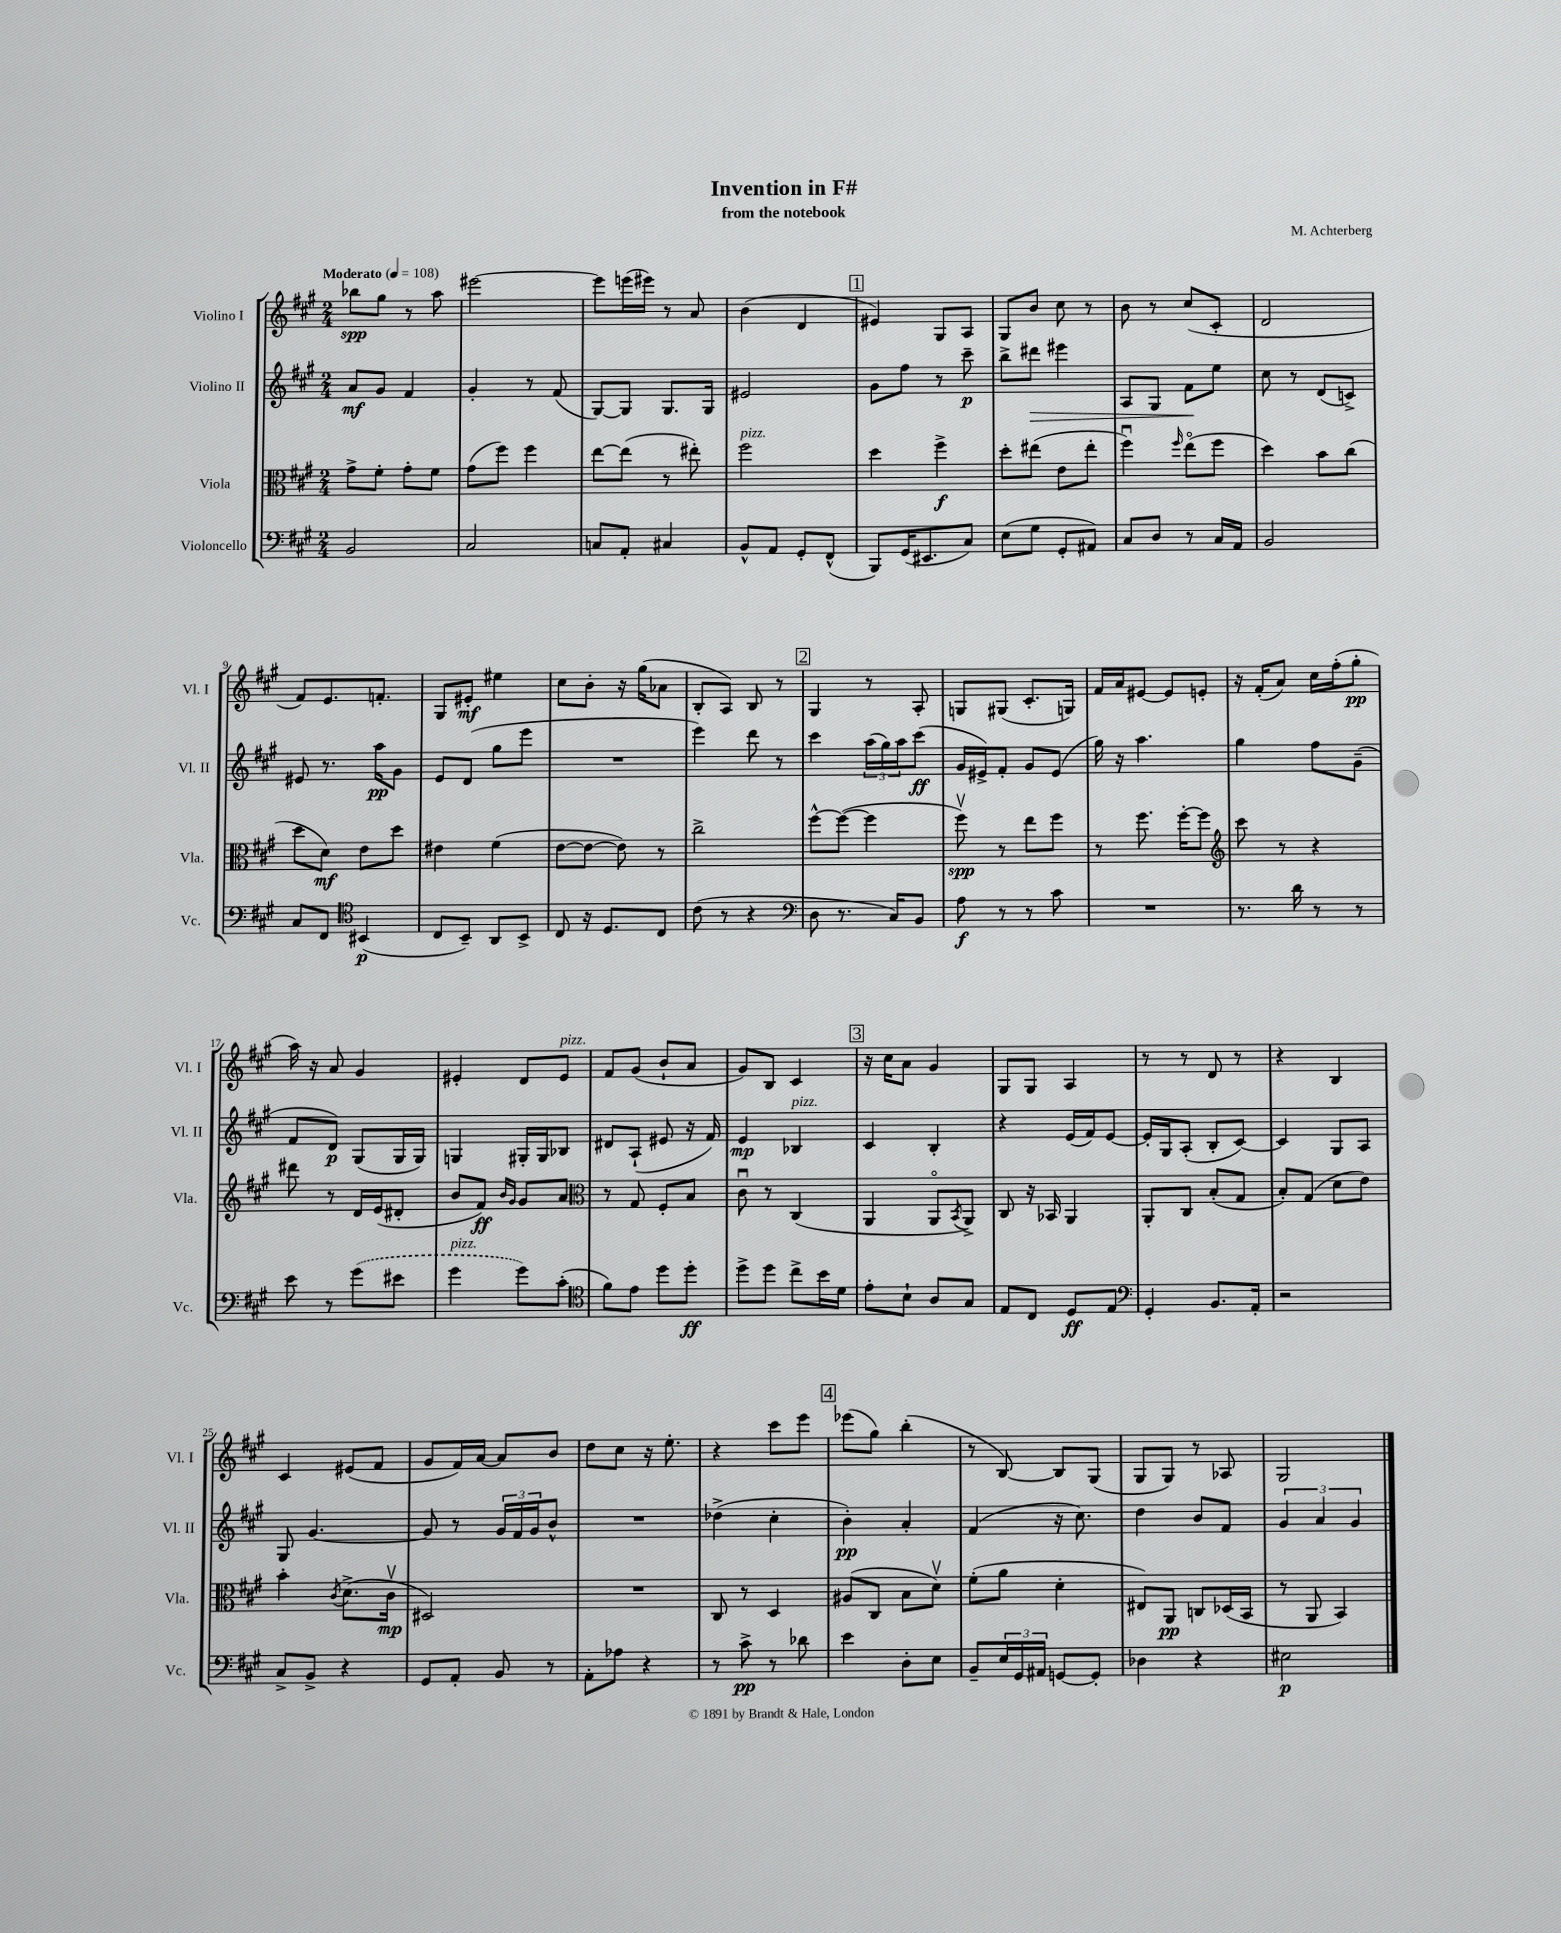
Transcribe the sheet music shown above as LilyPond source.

\header { title = "Invention in F#" composer = "M. Achterberg" subtitle = "from the notebook" }
<<
\new StaffGroup <<
\new Staff = "s0" \with { instrumentName = "Violino I" shortInstrumentName = "Vl. I" } {
    \clef treble \key a \major \numericTimeSignature \time 2/4 \tempo "Moderato" 4 = 108
    bes''8\spp gis''8 r8 a''8 |
    eis'''2~ |
    eis'''8 e'''16( eis'''16) r8 a'8 |
    b'4( d'4 |
    \mark \markup { \box "1" } eis'4) gis8 a8 |
    gis8 b'8 cis''8 r8 |
    b'8 r8 cis''8( cis'8-. |
    d'2 |
    fis'8) e'8. f'8.-. |
    gis8 eis'8-.\mf eis''4 |
    cis''8 b'8-. r16 gis''16( aes'8 |
    b8-. a8) b8 r8 |
    \mark \markup { \box "2" } gis4 r8 a8-. |
    g8 gis8( cis'8.-. g16) |
    fis'16 a'16 eis'8~ eis'8 e'8-. |
    r16 fis'16-.( a'8) cis''16 fis''16-.( gis''8-.\pp |
    a''16) r16 a'8 gis'4 |
    eis'4-. d'8 eis'8^\markup { \italic "pizz." } |
    fis'8 gis'8( b'8-! a'8 |
    gis'8) b8 cis'4 |
    \mark \markup { \box "3" } r16 cis''16 a'8 gis'4 |
    gis8 gis8 a4 |
    r8 r8 d'8 r8 |
    r4 b4 |
    cis'4 eis'8( fis'8 |
    gis'8 fis'16) a'16~ a'8 b'8 |
    d''8 cis''8 r16 e''8.-. |
    r4 cis'''8 e'''8 |
    \mark \markup { \box "4" } ees'''8( gis''8) b''4-.( |
    r8 b8~) b8 gis8( |
    gis8 gis8) r8 aes8 |
    gis2 \bar "|." |
}
\new Staff = "s1" \with { instrumentName = "Violino II" shortInstrumentName = "Vl. II" } {
    \clef treble \key a \major \numericTimeSignature \time 2/4
    a'8\mf gis'8 fis'4 |
    gis'4-. r8 fis'8( |
    gis8~) gis8 gis8. gis16 |
    eis'2 |
    \mark \markup { \box "1" } gis'8 fis''8 r8 cis'''8--\p |
    b''8-> dis'''8\> eis'''4 |
    a8 gis8 fis'8\! e''8 |
    cis''8 r8 d'8( c'8->) |
    eis'8 r8. a''16\pp gis'8 |
    e'8 d'8( gis''8 e'''8 |
    R2 |
    e'''4) d'''8 r8 |
    \mark \markup { \box "2" } cis'''4 \tuplet 3/2 { a''16( gis''16) a''16 } cis'''8\ff( |
    gis'16 eis'16->) fis'8-. gis'8 eis'8( |
    gis''16) r16 a''4. |
    gis''4 fis''8 gis'8--( |
    fis'8 d'8\p) gis8( gis16 gis16) |
    g4 gis16-. gis16 bes8 |
    dis'8 a8-!( eis'8 r16 fis'16) |
    e'4\mp bes4^\markup { \italic "pizz." } |
    \mark \markup { \box "3" } cis'4 b4-. |
    r4 e'16( fis'16) e'8~ |
    e'16-. gis16 a8-.( b8-. cis'8~) |
    cis'4 gis8 a8 |
    gis8 gis'4.~ |
    gis'8 r8 \tuplet 3/2 { gis'16 fis'16 gis'16 } b'8-^ |
    R2 |
    des''4->( cis''4-. |
    \mark \markup { \box "4" } b'4-.\pp) a'4-. |
    fis'4( r16 cis''8.) |
    d''4 b'8 fis'8 |
    \tuplet 3/2 { gis'4 a'4 gis'4 } \bar "|." |
}
\new Staff = "s2" \with { instrumentName = "Viola" shortInstrumentName = "Vla." } {
    \clef alto \key a \major \numericTimeSignature \time 2/4
    gis'8-> fis'8-. gis'8-. fis'8 |
    gis'8( fis''8) fis''4 |
    e''8~ e''8( r8 eis''8-.) |
    fis''2^\markup { \italic "pizz." } |
    \mark \markup { \box "1" } d''4 fis''4->\f |
    d''8-. eis''8( e'8 eis''8-. |
    fis''4\downbow) \grace { fis''16 } e''8\flageolet( fis''8 |
    d''4) b'8 cis''8( |
    d''8 d'8\mf) e'8 d''8 |
    eis'4 fis'4( |
    e'8~ e'8~ e'8) r8 |
    cis''2-> |
    \mark \markup { \box "2" } fis''8~-^ fis''8~( fis''4 |
    fis''8\upbow\spp) r8 e''8 fis''8 |
    r8 fis''8. fis''16~-. fis''8 |
    \clef treble cis'''8 r8 r4 |
    dis'''8 r8 d'16 e'16( dis'8-. |
    b'8 fis'8\ff) \grace { b'16 gis'16 } gis'8 a'8 |
    \clef alto r8 gis8 fis8-. b8 |
    cis'8\downbow r8 cis4( |
    \mark \markup { \box "3" } a,4 a,8\flageolet \acciaccatura { b,8 } a,8->) |
    cis8 r16 bes,16 a,4 |
    a,8-. cis8 b8-.( gis8 |
    b8-.) gis8( d'8 e'8) |
    b'4-. \acciaccatura { cis'8 } d'8.->( cis'16\upbow\mp |
    dis2) |
    R2 |
    cis8 r8 d4 |
    \mark \markup { \box "4" } ais8( cis8 b8 d'8\upbow) |
    fis'8-.( a'8 d'4-. |
    eis8) a,8\pp c8 des16( b,16 |
    r8 a,8 b,4) \bar "|." |
}
\new Staff = "s3" \with { instrumentName = "Violoncello" shortInstrumentName = "Vc." } {
    \clef bass \key a \major \numericTimeSignature \time 2/4
    b,2 |
    cis2 |
    c8 a,8-. cis4 |
    b,8-^ a,8 gis,8-. fis,8-^( |
    \mark \markup { \box "1" } b,,8) gis,16( eis,8. cis8) |
    e8( gis8 gis,8-. ais,8) |
    cis8 d8 r8 cis16 a,16 |
    b,2 |
    cis8 fis,8 \clef tenor bis,4\p( |
    cis8 b,8--) a,8 b,8-> |
    cis8 r16 d8. cis8 |
    cis'8( r8 r4 |
    \mark \markup { \box "2" } \clef bass d8 r8. cis16) b,8 |
    a8\f r8 r8 cis'8 |
    R2 |
    r8. d'16 r8 r8 |
    e'8 r8 \once \slurDashed gis'8( eis'8 |
    gis'4^\markup { \italic "pizz." } gis'8) cis'8-.( |
    \clef tenor fis'8) e'8 d''8 d''8-.\ff |
    d''8-> d''8 cis''8-> b'16 d'16 |
    \mark \markup { \box "3" } e'8-. b8-! a8 gis8 |
    e8 cis8 d8\ff e8 |
    \clef bass gis,4-. b,8. a,16-. |
    r2 |
    cis8-> b,8-> r4 |
    gis,8 a,8-. b,8 r8 |
    a,8-. aes8 r4 |
    r8 cis'8->\pp r8 des'8 |
    \mark \markup { \box "4" } e'4 d8-. e8 |
    b,8-- \tuplet 3/2 { e16 gis,16 ais,16 } g,8~ g,8-. |
    des4 r4 |
    eis2\p \bar "|." |
}
>>
>>
